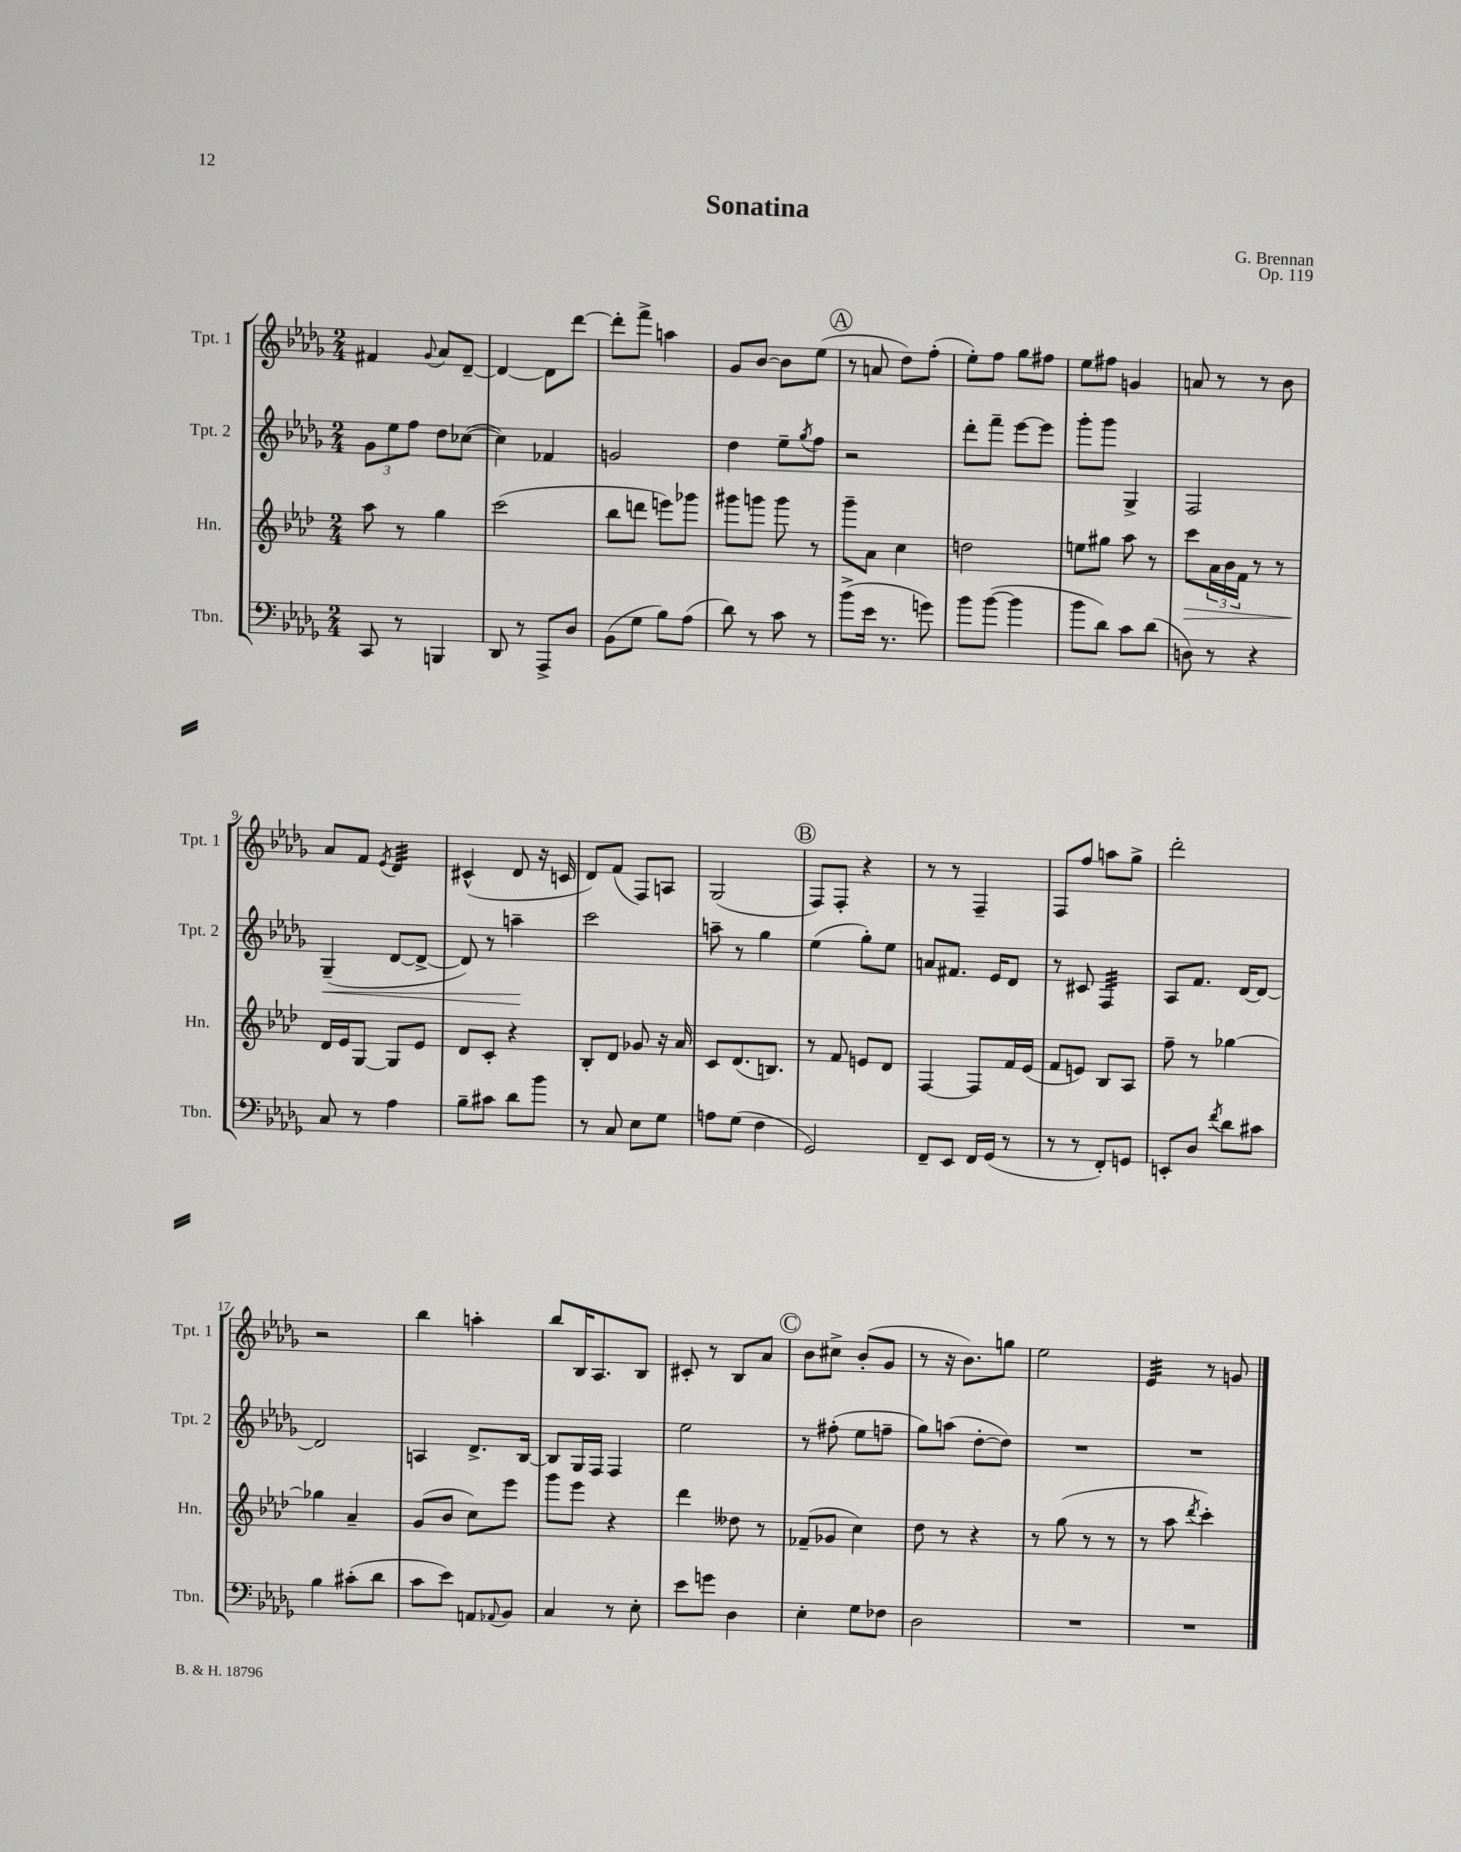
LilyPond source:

\header { title = "Sonatina" composer = "G. Brennan" opus = "Op. 119" }
<<
\new StaffGroup <<
\new Staff = "s0" \with { instrumentName = "Tpt. 1" shortInstrumentName = "Tpt. 1" } {
    \clef treble \key des \major \numericTimeSignature \time 2/4
    fis'4 \appoggiatura { ges'8 } aes'8 des'8~-- |
    des'4~ des'8 des'''8~ |
    des'''8-. f'''8-> a''4 |
    ges'8 bes'8~ bes'8 ees''8( |
    \mark \markup { \circle "A" } r8 a'8 des''8) f''8-.( |
    ees''8-.) f''8 ges''8 fis''8 |
    ees''8 fis''8 g'4 |
    a'8 r8 r8 bes'8 |
    aes'8 f'8 \acciaccatura { ees'8 } des'4:32 |
    cis'4-^( des'8 r16 c'16 |
    des'8) f'8( f8) a8 |
    ges2( |
    \mark \markup { \circle "B" } f8) f8-. r4 |
    r8 r8 f4-- |
    f8 f''8 a''8 ges''8-> |
    des'''2-. |
    r2 |
    bes''4 a''4-. |
    bes''8 bes16 aes8. bes8 |
    cis'8-. r8 bes8 aes'8 |
    \mark \markup { \circle "C" } bes'8 cis''8-> bes'8-.( ges'8 |
    r8 r16 bes'8.) g''8 |
    ees''2 |
    ees'4:32 r8 g'8 \bar "|." |
}
\new Staff = "s1" \with { instrumentName = "Tpt. 2" shortInstrumentName = "Tpt. 2" } {
    \clef treble \key des \major \numericTimeSignature \time 2/4
    \tuplet 3/2 { ges'8 ees''8 f''8 } des''8 ces''8~( |
    ces''4) fes'4 |
    g'2 |
    des''4 ees''8-- \acciaccatura { ges''8 } f''8 |
    \mark \markup { \circle "A" } r2 |
    des'''8-. f'''8-- ees'''8~ ees'''8 |
    ges'''8-. ges'''8 ges4-> |
    f2 |
    ges4--\<( des'8~ des'8~-> |
    des'8) r8 a''4--\! |
    c'''2 |
    a''8-- r8 ges''4 |
    \mark \markup { \circle "B" } ees''4( ges''8-.) ees''8 |
    a'8 fis'8. ees'16 des'8 |
    r8 cis'8 f4:32 |
    aes8 f'8. des'16~ des'8~ |
    des'2 |
    a4 des'8.-> bes16~ |
    bes8 ges16 f16 f4 |
    ees''2 |
    \mark \markup { \circle "C" } r8 fis''8-.( ees''8 f''8-- |
    ges''8) a''8( des''8~-. des''8) |
    R2 |
    R2 \bar "|." |
}
\new Staff = "s2" \with { instrumentName = "Hn." shortInstrumentName = "Hn." } {
    \clef treble \key aes \major \numericTimeSignature \time 2/4
    aes''8 r8 g''4 |
    c'''2( |
    bes''8 d'''8 e'''8) ges'''8 |
    gis'''8 g'''8 g'''8 r8 |
    \mark \markup { \circle "A" } g'''8-- aes'8 c''4 |
    d''2 |
    e''8 gis''8 aes''8 r8 |
    c'''8\> \tuplet 3/2 { aes'16 bes'16 f'16 } r8 r8 |
    des'16\! ees'16 g8~ g8 ees'8 |
    des'8 c'8-. r4 |
    bes8-. des'8 ges'8 r16 aes'16 |
    c'8 des'8.( b8.) |
    \mark \markup { \circle "B" } r8 f'8 e'8 des'8 |
    f4~ f8 f'16 ees'16( |
    f'8 e'8) bes8 aes8 |
    f''8-- r8 ges''4~ |
    ges''4 aes'4-- |
    g'8( bes'8 c''8) ees'''8 |
    g'''8 ees'''8 r4 |
    des'''4 deses''8 r8 |
    \mark \markup { \circle "C" } fes'8--( ges'8 c''4) |
    des''8 r8 r4 |
    r8 g''8( r8 r8 |
    r8 aes''8 \acciaccatura { des'''8 } c'''4-.) \bar "|." |
}
\new Staff = "s3" \with { instrumentName = "Tbn." shortInstrumentName = "Tbn." } {
    \clef bass \key des \major \numericTimeSignature \time 2/4
    c,8 r8 b,,4 |
    des,8 r8 aes,,8-> des8 |
    bes,8( ges8 bes8) aes8( |
    des'8) r8 c'8 r8 |
    \mark \markup { \circle "A" } bes'8->( ees'16 r8. g'8) |
    bes'8 bes'8~( bes'4 |
    bes'8 des'8) c'8 des'8( |
    d8) r8 r4 |
    c8 r8 aes4 |
    bes8-- cis'8 des'8 bes'8 |
    r8 c8 ees8 ges8 |
    a8 ges8( f4 |
    \mark \markup { \circle "B" } ges,2) |
    f,8-- ees,8 f,16 ges,16( r8 |
    r8 r8 f,8-.) g,8 |
    e,8-. des8 \acciaccatura { f'8 } des'8 cis'8 |
    bes4 cis'8-.( des'8 |
    c'8 ees'8) a,8 \appoggiatura { aes,8 } bes,8 |
    c4 r8 ees8-. |
    ees'8 g'8 des4 |
    \mark \markup { \circle "C" } ees4-. ges8 fes8 |
    des2 |
    R2 |
    R2 \bar "|." |
}
>>
>>
